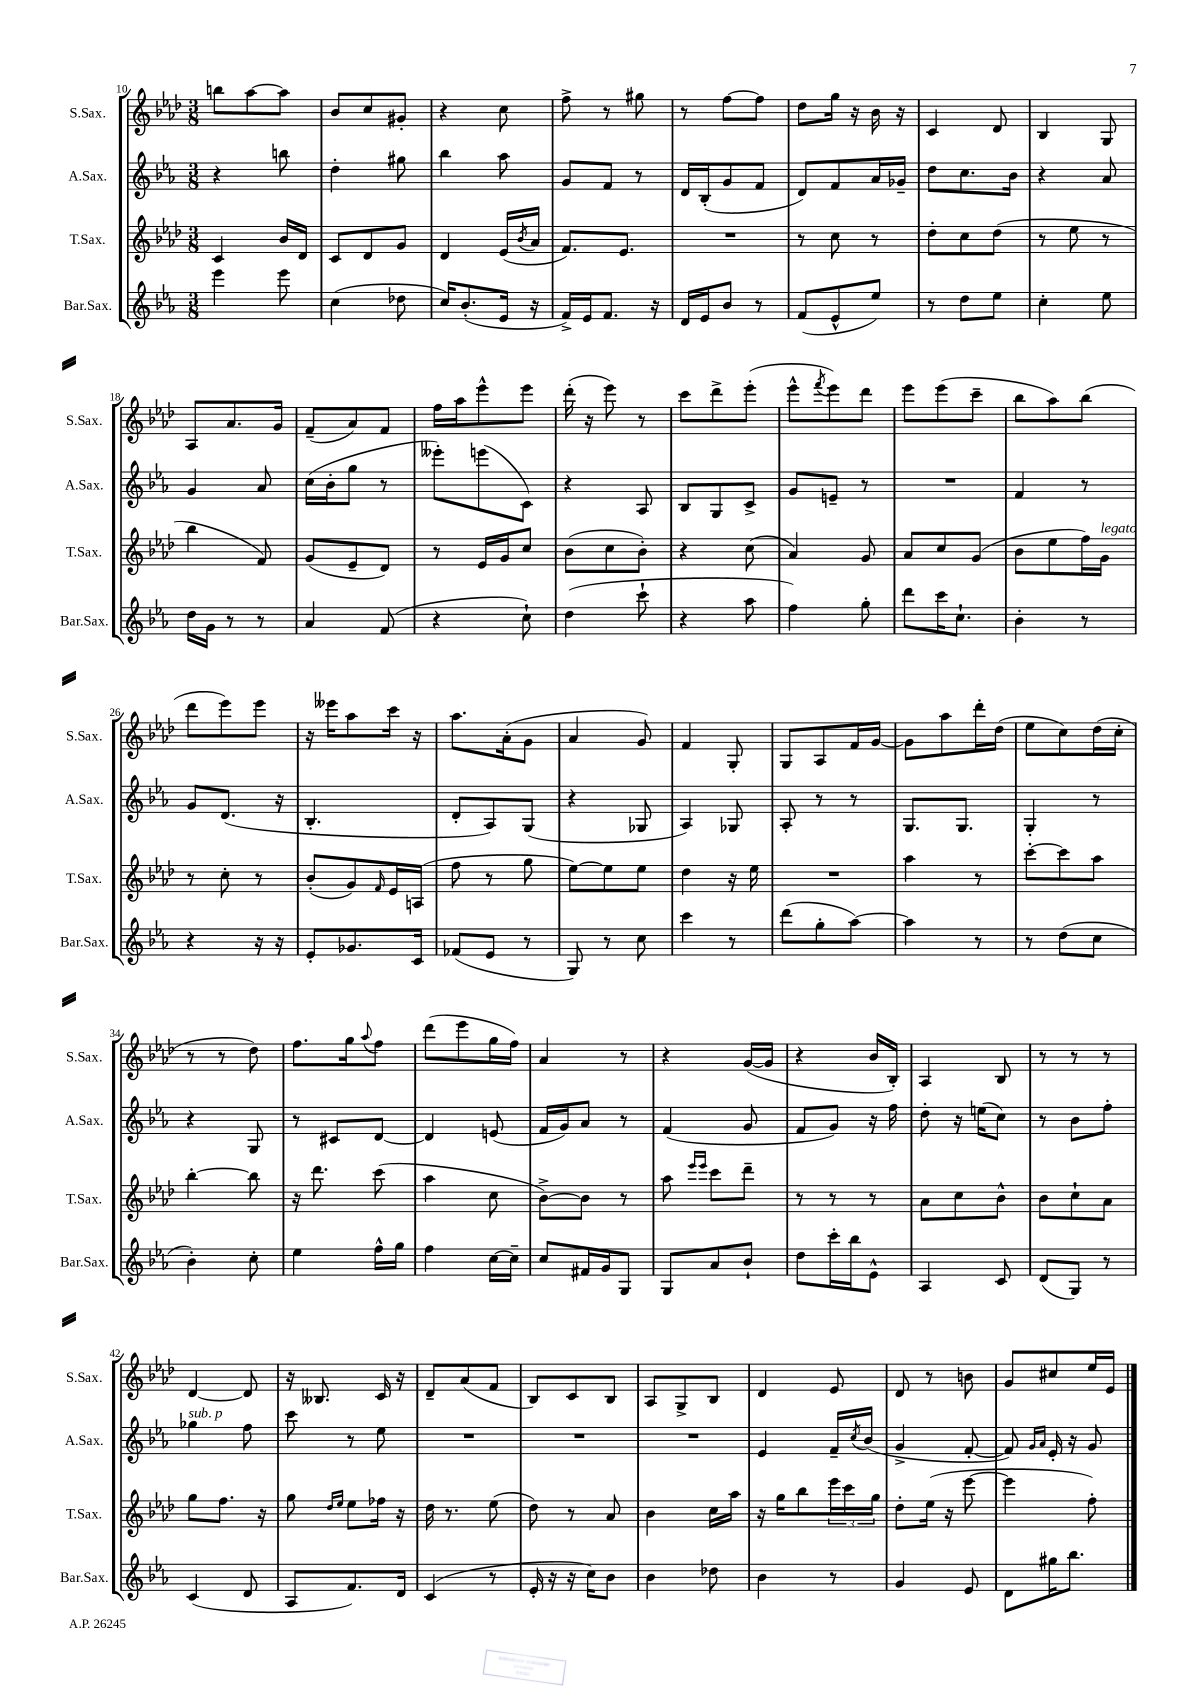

**kern	**kern	**kern	**kern
*part4	*part3	*part2	*part1
*staff4	*staff3	*staff2	*staff1
*I"Bar.Sax.	*I"T.Sax.	*I"A.Sax.	*I"S.Sax.
*I'Bar.Sax.	*I'T.Sax.	*I'A.Sax.	*I'S.Sax.
*clefG2	*clefG2	*clefG2	*clefG2
*k[b-e-a-]	*k[b-e-a-d-]	*k[b-e-a-]	*k[b-e-a-d-]
*M3/8	*M3/8	*M3/8	*M3/8
=10	=10	=10	=10
4eee-\	4c/	4r	8bbn\L
.	.	.	[8aa-\
8eee-\	16b-/LL	8bbn\	8aa-\J]
.	16d-/JJ	.	.
=11	=11	=11	=11
(4cc\	8c/L	4dd'\	8b-/L
.	8d-/	.	8cc/
8dd-X\	8g/J	8gg#X\	8g#X'/J
=12	=12	=12	=12
16cc/KL)	4d-/	4bb-\	4r
(8.b-'/	.	.	.
16e-/Jk	(16e-/LL	8aa-\	8cc\
.	8qb-/	.	.
16r	16a-/JJ	.	.
=13	=13	=13	=13
16f^/LL)	8.f/L)	8g/L	8ff^\
16e-/J	.	.	.
8.f/J	.	8f/J	8r
.	8.e-/J	.	.
.	.	8r	8gg#X\
16r	.	.	.
=14	=14	=14	=14
16d/LL	4.r	16d/LL	8r
16e-/J	.	(16B-'/J	.
8b-/J	.	8g/	[8ff\L
8r	.	8f/J	8ff\J]
=15	=15	=15	=15
(8f/L	8r	8d/L)	8dd-\L
8e-^^/	8cc\	8f/	16gg\Jk
.	.	.	16r
8ee-/J)	8r	16a-/L	16b-\
.	.	16g-X~/JJ	16r
=16	=16	=16	=16
8r	8dd-'\L	8dd\L	4c/
8dd\L	8cc\	8.cc\	.
8ee-\J	(8dd-\J	.	8d-/
.	.	16b-\Jk	.
=17	=17	=17	=17
4cc'\	8r	4r	4B-/
.	8ee-\	.	.
8ee-\	8r	8a-/	8G/
!!LO:LB:g=z
=18	=18	=18	=18
16dd\LL	4bb-\	4g/	8A-/L
16g\JJ	.	.	.
8r	.	.	8.a-/
8r	8f/)	8a-/	.
.	.	.	16g/Jk
=19	=19	=19	=19
4a-/	(8g/L	(16cc\LL	(8f~/L
.	.	16b-'\J	.
.	8e-~/	8gg\J	8a-/)
(8f/	8d-/J)	8r	8f/J
=20	=20	=20	=20
4r	8r	8eee--X'\L)	16ff\LL
.	.	.	16aa-\J
.	16e-/LL	(8eeen\	8eee-^^\
.	16g/J	.	.
8cc`\)	8cc/J	8c\J)	8eee-\J
=21	=21	=21	=21
(4dd\	(8b-\L	4r	(16ddd-'\
.	.	.	16r
.	8cc\	.	8eee-\)
8ccc`\	8b-'\J)	8A-/	8r
=22	=22	=22	=22
4r	4r	8B-/L	8ccc\L
.	.	8G/	8ddd-^\
8aa-\	(8cc\	8c^/J	(8eee-'\J
=23	=23	=23	=23
4ff\)	4a-/)	8g/L	8eee-^^\L
.	.	.	8qfff/
.	.	8en~/J	8eee-\)
8gg'\	8g/	8r	8ddd-\J
=24	=24	=24	=24
8ddd\L	8a-/L	4.r	8eee-\L
16ccc\K	8cc/	.	(8eee-\
8.cc`\J	.	.	.
.	(8g/J	.	8ccc~\J
=25	=25	=25	=25
4b-'\	8b-\L	4f/	8bb-\L
.	8ee-\	.	8aa-\)
8r	16ff\L)	8r	(8bb-\J
!	!LO:TX:a:i:t=legato	!	!
.	16g\JJ	.	.
!!LO:LB:g=z
=26	=26	=26	=26
4r	8r	8g/L	8ddd-\L
.	8cc'\	(8.d/J	8eee-\)
16r	8r	.	8eee-\J
16r	.	16r	.
=27	=27	=27	=27
8e-'/L	(8b-'/L	4.B-'/	16r
.	.	.	16eee--X\KL
8.g-X/	8g/)	.	8aa-\
.	16qqf/	.	.
.	16e-/L	.	16ccc\Jk
16c/Jk	(16An/JJ	.	16r
=28	=28	=28	=28
(8f-X/L	8ff\	8d'/L	8.aa-\L
8e-/J	8r	8A-/)	.
.	.	.	(16a-'\k
8r	8gg\	(8G/J	8g\J
=29	=29	=29	=29
8G/)	[8ee-\L)	4r	4a-/
8r	8ee-\]	.	.
8cc\	8ee-\J	8G-X/	8g/)
=30	=30	=30	=30
4ccc\	4dd-\	4A-/)	4f/
8r	16r	8G-X/	8G'/
.	16ee-\	.	.
=31	=31	=31	=31
(8ddd\L	4.r	8A-'/	8G/L
8gg'\	.	8r	8A-/
[8aa-\J)	.	8r	16f/L
.	.	.	[16g/JJ
=32	=32	=32	=32
4aa-\]	4aa-\	8.G/L	8g\L]
.	.	.	8aa-\
.	.	8.G/J	.
8r	8r	.	16ddd-'\L
.	.	.	(16dd-\JJ
=33	=33	=33	=33
8r	[8ccc'\L	4G'/	8ee-\L
(8dd\L	8ccc\]	.	8cc\)
8cc\J	8aa-\J	8r	(16dd-\L
.	.	.	16cc'\JJ
!!LO:LB:g=z
=34	=34	=34	=34
4b-'\)	[4bb-'\	4r	8r
.	.	.	8r
8cc'\	8bb-\]	8G/	8dd-\)
=35	=35	=35	=35
4ee-\	16r	8r	8.ff\L
.	8.ddd-\	.	.
.	.	8c#X/L	.
.	.	.	16gg\k
.	.	.	8qqaa-/
16ff^^\LL	(8ccc\	[8d/J	8ff\J
16gg\JJ	.	.	.
=36	=36	=36	=36
4ff\	4aa-\	4d/]	(8ddd-\L
.	.	.	8eee-\
[16cc\LL	8cc\	(8en/	16gg\L
16cc~\JJ]	.	.	16ff\JJ)
=37	=37	=37	=37
8cc/L	[8b-^\L)	16f/LL	4a-/
.	.	16g/J)	.
16f#X/L	8b-\J]	8a-/J	.
16g/J	.	.	.
8G/J	8r	8r	8r
=38	=38	=38	=38
8G/L	8aa-\	(4f/	4r
.	16qqeee-/LL	.	.
.	16qqeee-/JJ	.	.
8a-/	8ccc\L	.	.
8b-`/J	8ddd-~\J	8g/	([16g/LL
.	.	.	16g/JJ]
=39	=39	=39	=39
8dd\L	8r	8f/L	4r
16ccc'\L	8r	8g/J)	.
16bb-\J	.	.	.
8e-^^\J	8r	16r	16b-/LL
.	.	16ff\	16B-'/JJ)
=40	=40	=40	=40
4A-/	8a-\L	8dd'\	4A-/
.	8cc\	16r	.
.	.	(16een\KL	.
8c/	8b-^^\J	8cc\J)	8B-/
=41	=41	=41	=41
(8d/L	8b-\L	8r	8r
8G/J)	8cc`\	8b-\L	8r
8r	8a-\J	8ff'\J	8r
!!LO:LB:g=z
=42	=42	=42	=42
!	!	!LO:TX:a:i:t=sub. p	!
(4c/	8gg\L	4gg-X\	[4d-/
.	8.ff\J	.	.
8d/	.	8ff\	8d-/]
.	16r	.	.
=43	=43	=43	=43
8A-/L	8gg\	8ccc\	16r
.	.	.	8.B--X/
.	16qqdd-/LL	.	.
.	16qqee-/JJ	.	.
8.f/)	8ee-\L	8r	.
.	16ff-X\Jk	8ee-\	16c/
16d/Jk	16r	.	16r
=44	=44	=44	=44
(4c/	16dd-\	4.r	8d-~/L
.	8.r	.	.
.	.	.	(8a-/
8r	(8ee-\	.	8f/J
=45	=45	=45	=45
16e-'/	8dd-\)	4.r	8B-/L)
16r	.	.	.
16r	8r	.	8c/
16cc\KL)	.	.	.
8b-\J	8a-/	.	8B-/J
=46	=46	=46	=46
4b-\	4b-\	4.r	8A-/L
.	.	.	8G^/
8dd-X\	16cc\LL	.	8B-/J
.	16aa-\JJ	.	.
=47	=47	=47	=47
4b-\	16r	4e-/	4d-/
.	16gg\KL	.	.
.	8bb-\	.	.
8r	24eee-\L	16f~/LL	8e-/
.	24ccc\	.	.
.	.	8qcc/	.
.	.	(16b-/JJ	.
.	24gg\JJ	.	.
=48	=48	=48	=48
4g/	8dd-'\L	4g^/	8d-/
.	(16ee-\Jk	.	8r
.	16r	.	.
8e-/	[8eee-\	[8f'/	8bn\
=49	=49	=49	=49
8d\L	4eee-\]	8f/])	8g/L
.	.	16qqg/LL	.
.	.	16qqa-/JJ	.
16gg#X\K	.	16e-'/	8cc#X/
8.bb-\J	.	16r	.
.	8ff'\)	8g/	16ee-/L
.	.	.	16e-/JJ
==	==	==	==
*-	*-	*-	*-
